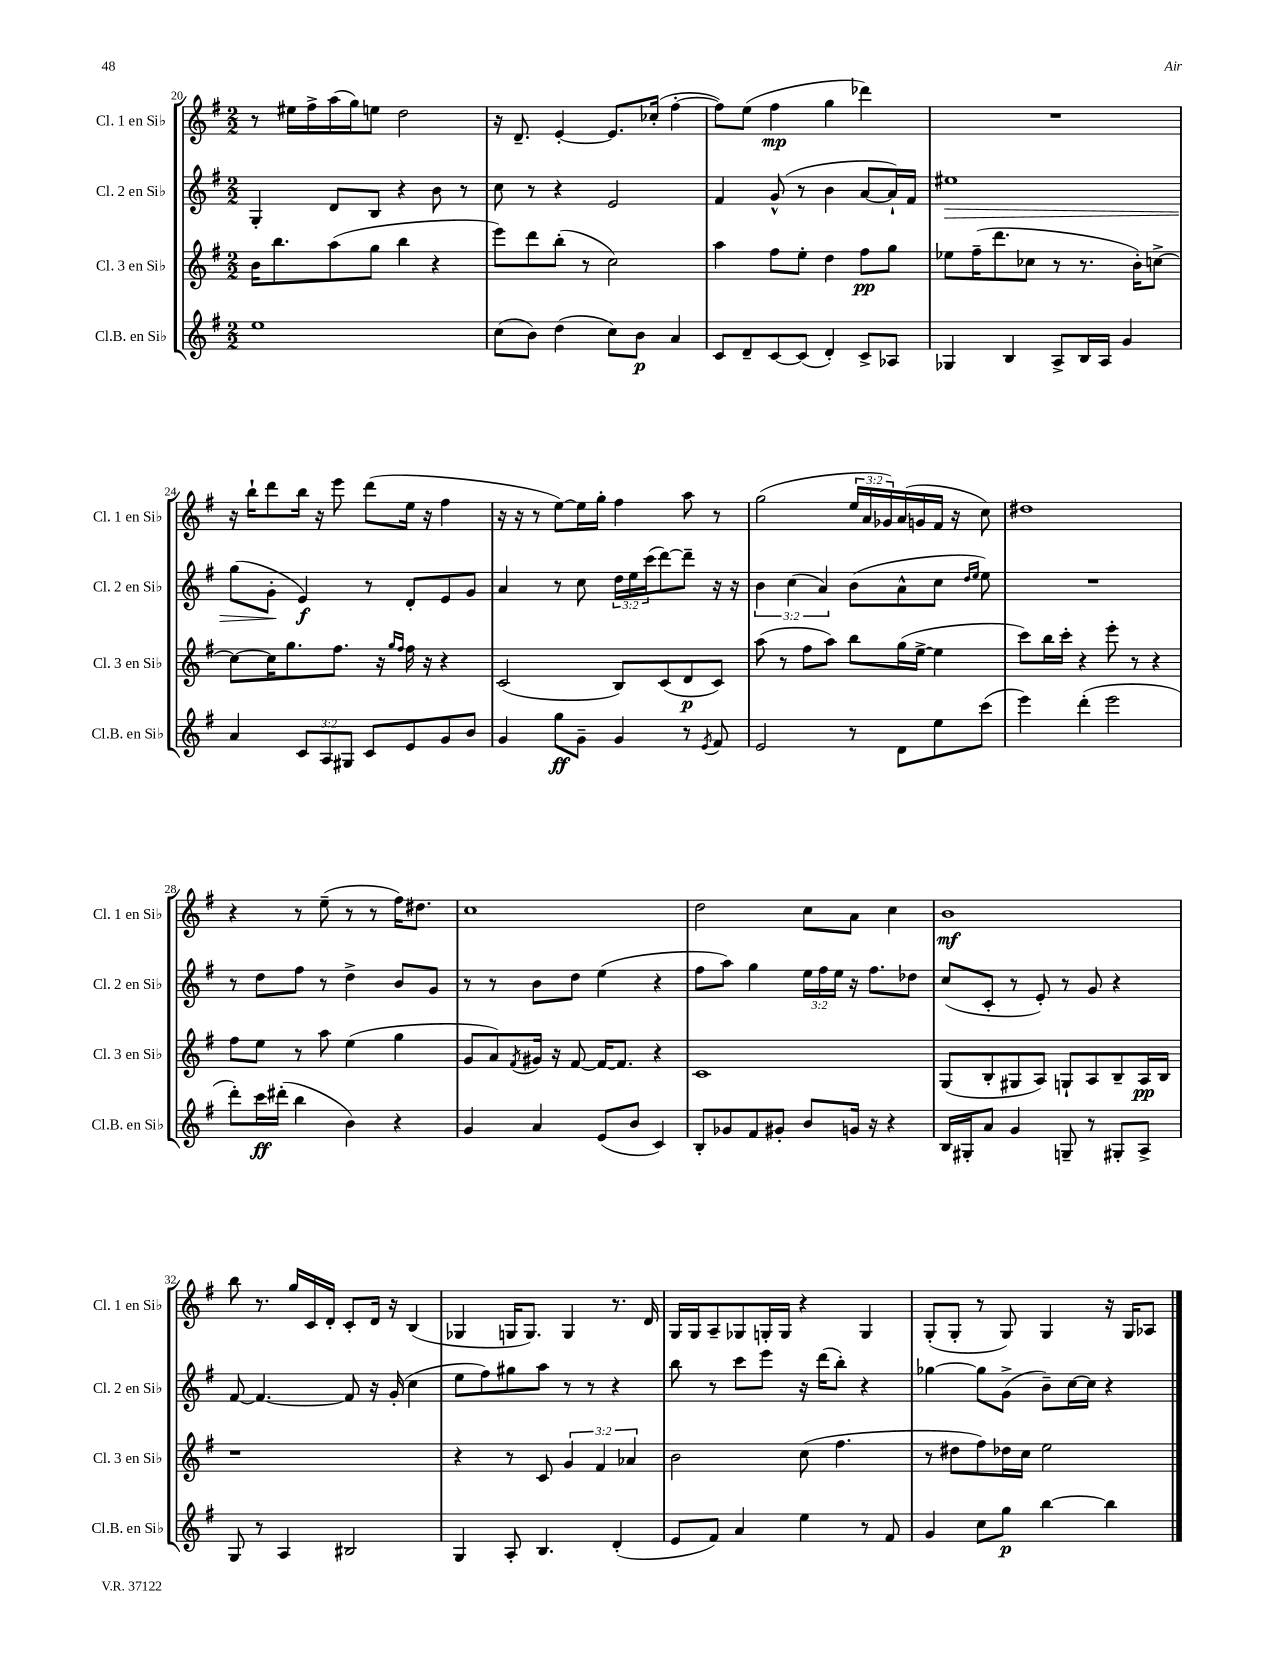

**kern	**dynam	**kern	**dynam	**kern	**dynam	**kern	**dynam
*part4	*part4	*part3	*part3	*part2	*part2	*part1	*part1
*staff4	*staff4	*staff3	*staff3	*staff2	*staff2	*staff1	*staff1
*I"Cl.B. en Si♭	*	*I"Cl. 3 en Si♭	*	*I"Cl. 2 en Si♭	*	*I"Cl. 1 en Si♭	*
*I'Cl.B. en Si♭	*	*I'Cl. 3 en Si♭	*	*I'Cl. 2 en Si♭	*	*I'Cl. 1 en Si♭	*
*clefG2	*	*clefG2	*	*clefG2	*	*clefG2	*
*k[f#]	*	*k[f#]	*	*k[f#]	*	*k[f#]	*
*M2/2	*	*M2/2	*	*M2/2	*	*M2/2	*
=20	=20	=20	=20	=20	=20	=20	=20
1ee	.	16b\KL	.	4G'/	.	8r	.
.	.	8.bb\	.	.	.	.	.
.	.	.	.	.	.	16ee#X\LL	.
.	.	.	.	.	.	16ff#^\	.
.	.	(8aa\	.	8d/L	.	(16aa\	.
.	.	.	.	.	.	16gg\J)	.
.	.	8gg\J	.	8B/J	.	8een\J	.
.	.	4bb\	.	4r	.	2dd\	.
.	.	4r	.	8b\	.	.	.
.	.	.	.	8r	.	.	.
=21	=21	=21	=21	=21	=21	=21	=21
(8cc\L	.	8eee\L)	.	8cc\	.	16r	.
.	.	.	.	.	.	8.d~/	.
8b\J)	.	8ddd\	.	8r	.	.	.
(4dd\	.	(8bb'\J	.	4r	.	[4e'/	.
.	.	8r	.	.	.	.	.
8cc\L)	.	2cc\)	.	2e/	.	8.e/L]	.
8b\J	p	.	.	.	.	.	.
.	.	.	.	.	.	(16cc-X'/Jk	.
4a/	.	.	.	.	.	[4ff#'\	.
=22	=22	=22	=22	=22	=22	=22	=22
8c/L	.	4aa\	.	4f#/	.	8ff#\L])	.
8d~/	.	.	.	.	.	(8ee\J	.
[8c/	.	8ff#\L	.	(8g^^/	.	4ff#\	mp
(8c/J]	.	8ee'\J	.	8r	.	.	.
4d'/)	.	4dd\	.	4b\	.	4gg\	.
8c^/L	.	8ff#\L	pp	[8a/L	.	4ddd-X\)	.
8A-X/J	.	8gg\J	.	16a`/L])	.	.	.
.	.	.	.	16f#/JJ	.	.	.
=23	=23	=23	=23	=23	=23	=23	=23
!	!	!	!	!	!LO:HP:b	!	!
4G-X/	.	8ee-X\L	.	1ee#X	>	1r	.
.	.	(16ff#~\K	.	.	.	.	.
.	.	8.ddd\	.	.	.	.	.
4B/	.	.	.	.	.	.	.
.	.	8cc-X\J	.	.	.	.	.
8A^/L	.	8r	.	.	.	.	.
16B/L	.	8.r	.	.	.	.	.
16A/JJ	.	.	.	.	.	.	.
4g/	.	.	.	.	.	.	.
.	.	16b'\KL)	.	.	.	.	.
.	.	[8ccn^\J	.	.	.	.	.
!!LO:LB:g=z
=24	=24	=24	=24	=24	=24	=24	=24
4a/	.	8cc\L_	.	(8gg\L	.	16r	.
.	.	.	.	.	.	16bb`\KL	.
.	.	16cc\K]	.	8g'\J	.	8ddd\	.
.	.	8.gg\	.	.	.	.	.
12c/L	.	.	.	4e/)	] f	16bb\Jk	.
.	.	.	.	.	.	16r	.
12A/	.	.	.	.	.	.	.
.	.	8.ff#\J	.	.	.	8eee\	.
12G#X/J	.	.	.	.	.	.	.
8c/L	.	.	.	8r	.	(8ddd\L	.
.	.	16r	.	.	.	.	.
.	.	16qqgg/LL	.	.	.	.	.
.	.	16qqff#/JJ	.	.	.	.	.
8e/	.	16ff#\	.	8d'/L	.	16ee\Jk	.
.	.	16r	.	.	.	16r	.
8g/	.	4r	.	8e/	.	4ff#\	.
8b/J	.	.	.	8g/J	.	.	.
=25	=25	=25	=25	=25	=25	=25	=25
4g/	.	(2c/	.	4a/	.	16r	.
.	.	.	.	.	.	16r	.
.	.	.	.	.	.	8r	.
8gg\L	ff	.	.	8r	.	[8ee\L)	.
8g~\J	.	.	.	8cc\	.	16ee\L]	.
.	.	.	.	.	.	16gg'\JJ	.
4g/	.	8B/L)	.	24dd\LL	.	4ff#\	.
.	.	.	.	24ee\	.	.	.
.	.	.	.	(24ccc\J	.	.	.
.	.	(8c/	.	[8ddd\)	.	.	.
8r	.	8d/	p	8ddd~\J]	.	8aa\	.
8qe/	.	.	.	.	.	.	.
8f#/	.	8c/J)	.	16r	.	8r	.
.	.	.	.	16r	.	.	.
=26	=26	=26	=26	=26	=26	=26	=26
2e/	.	(8aa\	.	6b\	.	(2gg\	.
.	.	8r	.	.	.	.	.
.	.	.	.	(6cc\	.	.	.
.	.	8ff#\L	.	.	.	.	.
.	.	.	.	6a/)	.	.	.
.	.	8aa\J)	.	.	.	.	.
8r	.	8bb\L	.	(8b\L	.	24ee/LL	.
.	.	.	.	.	.	24a/	.
.	.	.	.	.	.	24g-X/)	.
8d\L	.	(16gg\L	.	8a^^\	.	(16a/	.
.	.	[16ee^\JJ	.	.	.	16gn/	.
8ee\	.	4ee\]	.	8cc\J	.	16f#/JJ	.
.	.	.	.	.	.	16r	.
.	.	.	.	16qqdd/LL	.	.	.
.	.	.	.	16qqee/JJ	.	.	.
(8ccc\J	.	.	.	8ee\)	.	8cc\)	.
=27	=27	=27	=27	=27	=27	=27	=27
4eee\)	.	8ccc\L)	.	1r	.	1dd#X	.
.	.	16bb\L	.	.	.	.	.
.	.	16ccc'\JJ	.	.	.	.	.
(4ddd'\	.	4r	.	.	.	.	.
2eee\	.	8eee'\	.	.	.	.	.
.	.	8r	.	.	.	.	.
.	.	4r	.	.	.	.	.
!!LO:LB:g=z
=28	=28	=28	=28	=28	=28	=28	=28
8ddd'\L)	.	8ff#\L	.	8r	.	4r	.
16ccc\L	ff	8ee\J	.	8dd\L	.	.	.
(16ddd#X'\JJ	.	.	.	.	.	.	.
4bb\	.	8r	.	8ff#\J	.	8r	.
.	.	8aa\	.	8r	.	(8ee~\	.
4b\)	.	(4ee\	.	4dd^\	.	8r	.
.	.	.	.	.	.	8r	.
4r	.	4gg\	.	8b/L	.	16ff#\KL)	.
.	.	.	.	.	.	8.dd#X\J	.
.	.	.	.	8g/J	.	.	.
=29	=29	=29	=29	=29	=29	=29	=29
4g/	.	8g/L	.	8r	.	1cc	.
.	.	8a/)	.	8r	.	.	.
.	.	8qf#/	.	.	.	.	.
4a/	.	16g#X/Jk	.	8b\L	.	.	.
.	.	16r	.	.	.	.	.
.	.	[8f#/	.	8dd\J	.	.	.
(8e/L	.	16f#/KL_	.	(4ee\	.	.	.
.	.	8.f#/J]	.	.	.	.	.
8b/J	.	.	.	.	.	.	.
4c/)	.	4r	.	4r	.	.	.
=30	=30	=30	=30	=30	=30	=30	=30
8B'/L	.	1c	.	8ff#\L	.	2dd\	.
8g-X/	.	.	.	8aa\J)	.	.	.
8f#/	.	.	.	4gg\	.	.	.
8g#X'/J	.	.	.	.	.	.	.
8b/L	.	.	.	24ee\LL	.	8cc\L	.
.	.	.	.	24ff#\	.	.	.
.	.	.	.	24ee\JJ	.	.	.
16gn/Jk	.	.	.	16r	.	8a\J	.
16r	.	.	.	8.ff#\L	.	.	.
4r	.	.	.	.	.	4cc\	.
.	.	.	.	8dd-X\J	.	.	.
=31	=31	=31	=31	=31	=31	=31	=31
16B/LL	.	(8G/L	.	(8cc/L	.	1b	mf
16G#X'/J	.	.	.	.	.	.	.
8a/J	.	8B'/	.	8c'/J	.	.	.
4g/	.	8G#X/	.	8r	.	.	.
.	.	8A/J)	.	8e'/)	.	.	.
8Gn~/	.	8Gn`/L	.	8r	.	.	.
8r	.	8A/	.	8g/	.	.	.
8G#X'/L	.	8B~/	.	4r	.	.	.
8A^/J	.	16A/L	pp	.	.	.	.
.	.	16B/JJ	.	.	.	.	.
!!LO:LB:g=z
=32	=32	=32	=32	=32	=32	=32	=32
8G/	.	1r	.	[8f#/	.	8bb\	.
8r	.	.	.	4.f#/_	.	8.r	.
4A/	.	.	.	.	.	.	.
.	.	.	.	.	.	16gg/LL	.
.	.	.	.	.	.	16c/	.
.	.	.	.	.	.	16d'/JJ	.
2B#X/	.	.	.	8f#/]	.	8c'/L	.
.	.	.	.	16r	.	16d/Jk	.
.	.	.	.	(16g'/	.	16r	.
.	.	.	.	4cc\	.	(4B/	.
=33	=33	=33	=33	=33	=33	=33	=33
4G/	.	4r	.	8ee\L	.	4G-X/	.
.	.	.	.	8ff#\)	.	.	.
8A'/	.	8r	.	8gg#X\	.	16Gn/KL	.
.	.	.	.	.	.	8.G/J)	.
4.B/	.	8c/	.	8aa\J	.	.	.
.	.	6g/	.	8r	.	4G/	.
.	.	.	.	8r	.	.	.
.	.	6f#/	.	.	.	.	.
(4d'/	.	.	.	4r	.	8.r	.
.	.	6a-X/	.	.	.	.	.
.	.	.	.	.	.	16d/	.
=34	=34	=34	=34	=34	=34	=34	=34
8e/L	.	2b\	.	8bb\	.	16G/LL	.
.	.	.	.	.	.	16G/J	.
8f#/J)	.	.	.	8r	.	8A~/	.
4a/	.	.	.	8ccc\L	.	8G-X/	.
.	.	.	.	8eee\J	.	16Gn'/L	.
.	.	.	.	.	.	16G/JJ	.
4ee\	.	(8cc\	.	16r	.	4r	.
.	.	.	.	(16ddd\KL	.	.	.
.	.	4.ff#\	.	8bb'\J)	.	.	.
8r	.	.	.	4r	.	4G/	.
8f#/	.	.	.	.	.	.	.
=35	=35	=35	=35	=35	=35	=35	=35
4g/	.	8r	.	[4gg-X\	.	(8G'/L	.
.	.	8dd#X\L	.	.	.	8G'/J	.
8cc\L	.	8ff#\)	.	8gg-\L]	.	8r	.
8gg\J	p	16dd-X\L	.	(8g^\J	.	8G/)	.
.	.	16cc\JJ	.	.	.	.	.
[4bb\	.	2ee\	.	8b~\L)	.	4G/	.
.	.	.	.	[16cc\L	.	.	.
.	.	.	.	16cc\JJ]	.	.	.
4bb\]	.	.	.	4r	.	16r	.
.	.	.	.	.	.	16G/KL	.
.	.	.	.	.	.	8A-X/J	.
==	==	==	==	==	==	==	==
*-	*-	*-	*-	*-	*-	*-	*-
